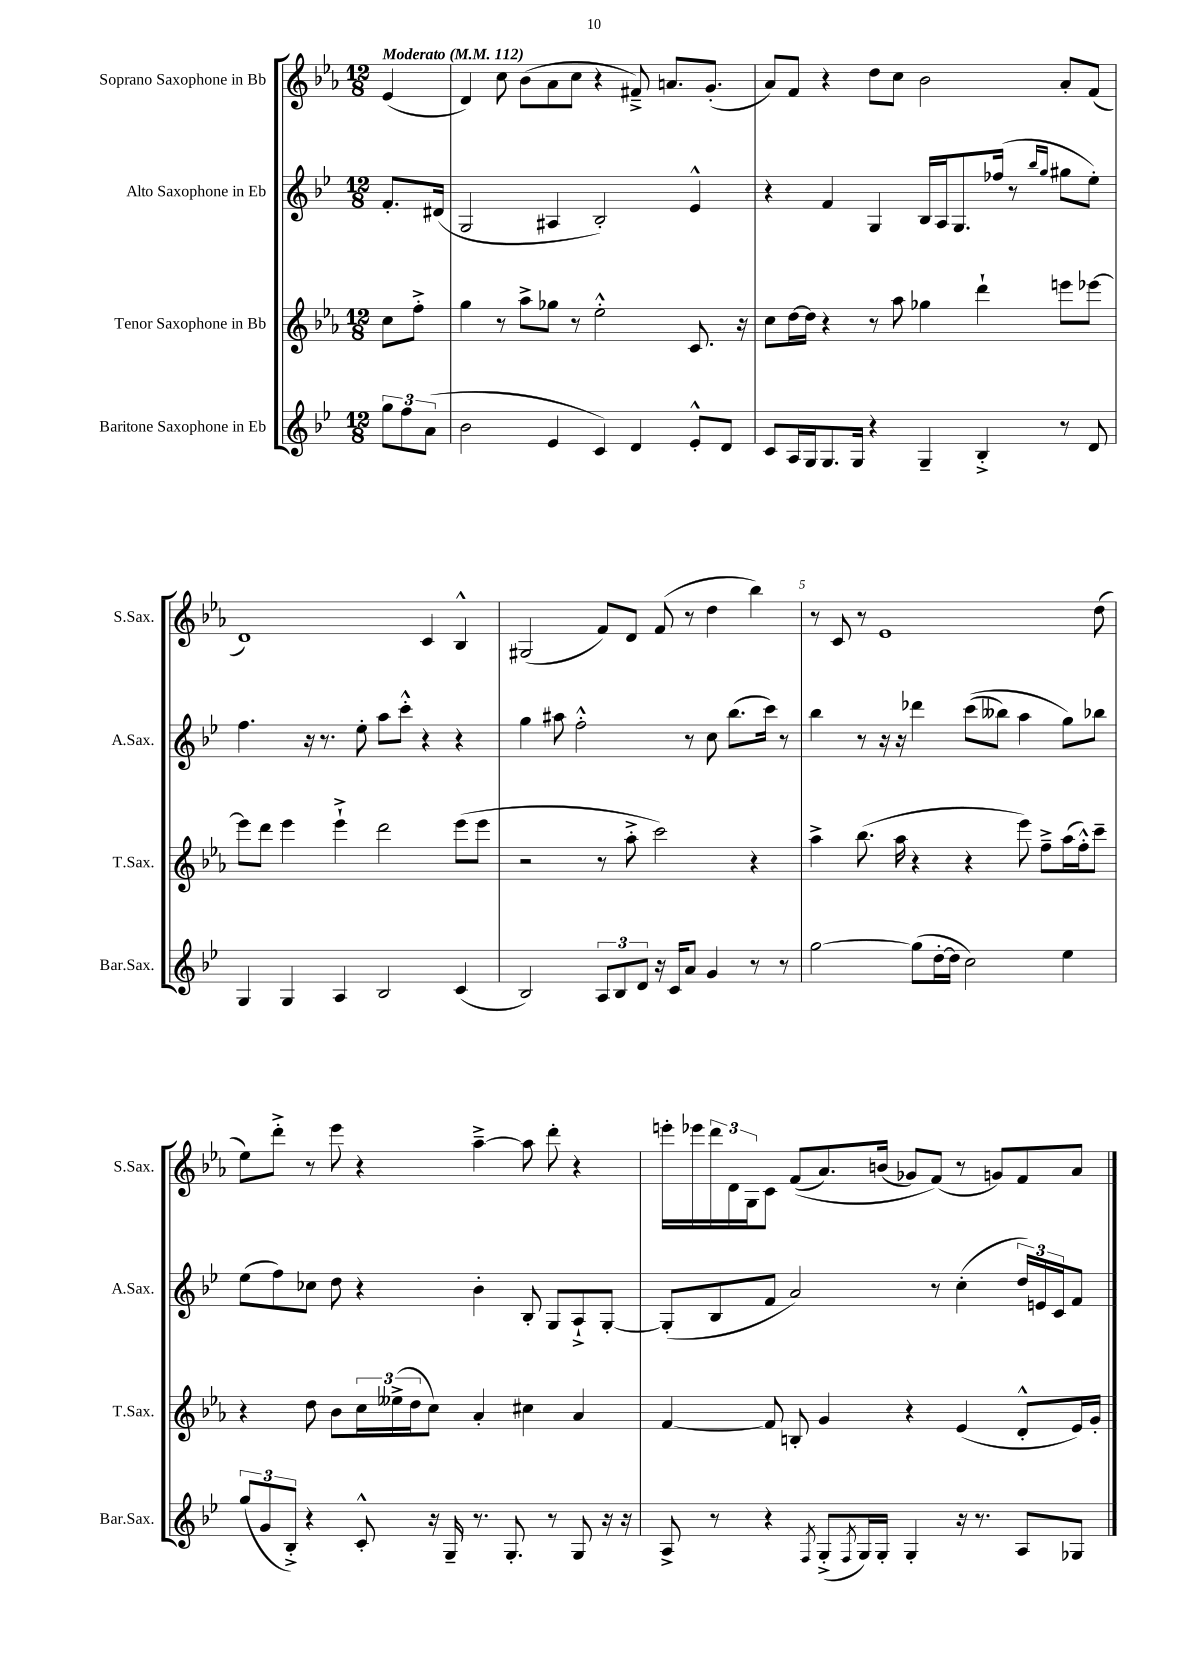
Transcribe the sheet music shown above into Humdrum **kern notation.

**kern	**kern	**kern	**kern
*staff4	*staff3	*staff2	*staff1
*clefG2	*clefG2	*clefG2	*clefG2
*k[b-e-]	*k[b-e-a-]	*k[b-e-]	*k[b-e-a-]
*M12/8	*M12/8	*M12/8	*M12/8
*MM112	*MM112	*MM112	*MM112
12gg\L	8cc\L	8.f'/L	(4e-/
12ff\	.	.	.
.	8ff'^\J	.	.
(12a\J	.	.	.
.	.	(16d#/Jk	.
=	=	=	=
2b-\	4gg\	2G/	4d/)
.	8r	.	8cc\
.	8aa-^\L	.	(8b-\L
4e-/	8gg-\J	4A#/	8a-\
.	8r	.	8cc\J
4c/)	2ee-'^^\	2B-'/)	4r
4d/	.	.	8f#~^/)
.	.	.	8.a/L
8e-'^^/L	8.c/	4e-^^/	.
.	.	.	(8.g'/J
8d/J	.	.	.
.	16r	.	.
=	=	=	=
8c/L	8cc\L	4r	8a-/L)
16A/L	[16dd\L	.	8f/J
16G/J	16dd\]JJ	.	.
8.G/	4r	4f/	4r
16G/Jk	.	.	.
4r	8r	4G/	8dd\L
.	8aa-\	.	8cc\J
4G~/	4gg-\	16B-/LL	2b-\
.	.	16A/J	.
.	.	8.G/	.
4B-'^/	4ddd`\	.	.
.	.	(16ff-/Jk	.
.	.	8r	.
.	.	16qqbb-/LL	.
.	.	16qqgg/JJ	.
8r	8eee\L	8gg#\L	8a-'/L
8d/	[8eee-\J	8ee-'\J)	(8f/J
=	=	=	=
4G/	8eee-\]L	4.ff\	1d)
.	8ddd\J	.	.
4G/	4eee-\	.	.
.	.	16r	.
.	.	8.r	.
4A/	4eee-`^\	.	.
.	.	8ee-'\	.
2B-/	2ddd\	8aa\L	.
.	.	8ccc'^^\J	.
.	.	4r	4c/
(4c/	(8eee-\L	4r	4B-^^/
.	8eee-\J	.	.
=	=	=	=
2B-/)	2r	4gg\	(2G#/
.	.	8aa#\	.
.	.	2ff'^^\	.
12A/L	8r	.	8f/L)
12B-/	.	.	.
.	8aa-'^\	.	8d/J
12d/J	.	.	.
16r	2ccc\)	.	(8f/
16c/LK	.	.	.
8a/J	.	8r	8r
4g/	.	8cc\	4dd\
.	.	(8.bb-\L	.
8r	4r	.	4bb-\)
.	.	16ccc\Jk)	.
8r	.	8r	.
=	=	=	=
[2gg\	4aa-^\	4bb-\	8r
.	.	.	8c/
.	(8.bb-\	8r	8r
.	.	16r	1e-
.	16aa-\	16r	.
(8gg\]L	4r	4ddd-\	.
[16dd'\L	.	.	.
16dd\]JJ	.	.	.
2cc\)	4r	&((8ccc\L	.
.	.	8bb--\J)	.
.	8eee-\)	4aa\	.
.	8ff~^\L	.	.
4ee-\	(16aa-\L	8gg\L&)	.
.	16ff'^^\J)	.	.
.	8ccc~\J	8bb-\J	(8dd\
=	=	=	=
(12gg/L	4r	(8ee-\L	8ee-\L)
12g/	.	.	.
.	.	8ff\)	8ddd'^\J
12B-'^/J)	.	.	.
4r	8dd\	8cc-\J	8r
.	8b-\L	8dd\	8eee-\
8c'^^/	24cc\L	4r	4r
.	(24ee--^\	.	.
.	24dd\J	.	.
16r	8cc\J)	.	.
16G~/	.	.	.
8.r	4a-'/	4b-'\	[4aa-~^\
8.G'/	.	.	.
.	4cc#\	8B-'/	8aa-\]
8r	.	8G/L	8ddd'\
8G/	4a-/	8A`^/	4r
16r	.	[8G'/J	.
16r	.	.	.
=	=	=	=
8A^/	[4f/	(8G'/]L	16eee'\LL
.	.	.	16eee-\
8r	.	8B-/	24ddd\
.	.	.	24d\
.	.	.	24G\J
4r	8f/]	8f/J	8c\J
.	8B'/	2a/)	&((8f/L
8qF/	.	.	.
(8G'^/L	4g/	.	8.a-/)
8qF/	.	.	.
16G/L)	.	.	.
16G'/JJ	.	.	(16b/Jk
4G'/	4r	.	8g-/L)
.	.	8r	(8f/J&)
16r	(4e-/	(4cc'\	8r
8.r	.	.	.
.	.	.	8g/L)
8A/L	8d'^^/L	24dd/LL)	8f/
.	.	24e/	.
.	.	24c/J	.
8G-/J	16e-/L)	8f/J	8a-/J
.	16g'/JJ	.	.
==	==	==	==
*-	*-	*-	*-
